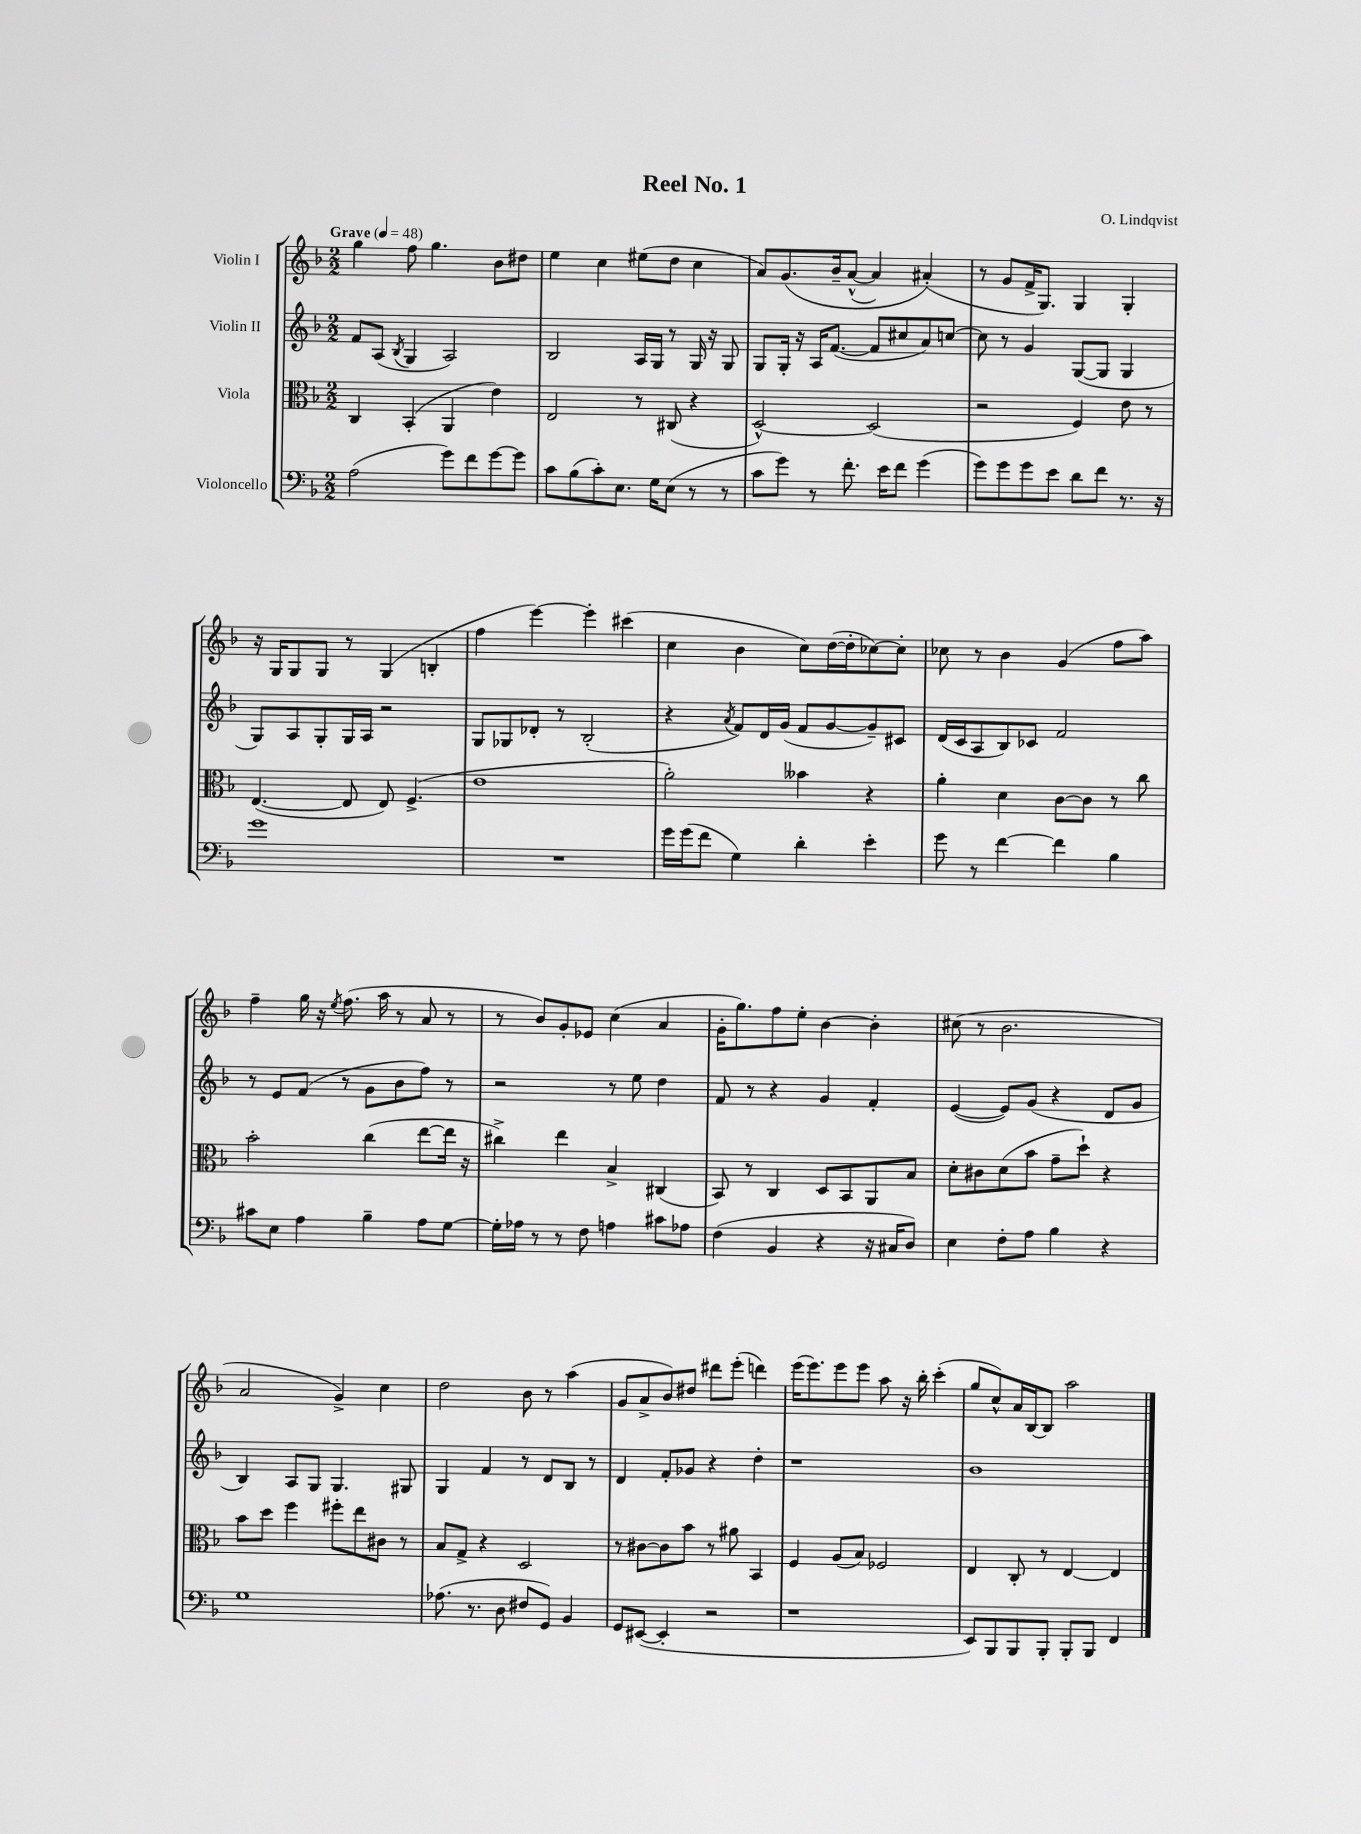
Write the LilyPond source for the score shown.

\header { title = "Reel No. 1" composer = "O. Lindqvist" }
<<
\new StaffGroup <<
\new Staff = "s0" \with { instrumentName = "Violin I" } {
    \clef treble \key f \major \numericTimeSignature \time 2/2 \tempo "Grave" 4 = 48
    g''4 f''8 g''4. bes'8 dis''8 |
    e''4 c''4 eis''8( d''8 c''4 |
    a'8) g'8.\( bes'16-- a'8~-^( a'4) ais'4-.(\) |
    r8 g'8 f'16-> g8.) g4 g4-. |
    r16 g16 g8 g8 r8 g4( b4-. |
    f''4 e'''4~) e'''4-. cis'''4( |
    c''4 bes'4 c''8) d''16~( d''16-. ces''8~) ces''8-. |
    ces''8 r8 bes'4 g'4( f''8 a''8) |
    f''4-- g''16 r16 \acciaccatura { e''8 } f''8.( a''16 r8 a'8 r8 |
    r8 bes'8) g'8-. ees'8 c''4( a'4 |
    g'16-. g''8.) f''8 e''8-. bes'4~ bes'4-. |
    cis''8( r8 bes'2. |
    a'2 g'4->) c''4 |
    d''2 bes'8 r8 a''4( |
    g'8 a'8-> bes'8) dis''8 dis'''8 e'''8-.( d'''4) |
    e'''16( e'''8.) e'''8 e'''8 a''8 r16 bes''16-. c'''4-.( |
    g''8 c''8-^) a'16 bes16~ bes8 a''2 \bar "|." |
}
\new Staff = "s1" \with { instrumentName = "Violin II" } {
    \clef treble \key f \major \numericTimeSignature \time 2/2
    f'8 a8( \acciaccatura { bes8 } g4 a2) |
    bes2 a16 g16 r8 g16 r16 g8 |
    g8 g16-. r16 a16 f'8.~( f'8 cis''8 a'8) c''8~ |
    c''8 r8 g'4 g8~( g8 g4 |
    g8) a8 g8-. g16 a16 r2 |
    g8 ges8 des'8-. r8 bes2-.( |
    r4 \acciaccatura { a'8 } f'8) d'16 g'16( f'8 g'8~ g'8--) cis'8 |
    d'16( c'16 a8 bes8) ces'8 f'2 |
    r8 e'8 f'8( r8 g'8 bes'8 f''8) r8 |
    r2 r8 e''8 d''4 |
    f'8 r8 r4 g'4 f'4-. |
    e'4~( e'8) g'8( r4 d'8 g'8 |
    bes4) a8 g8 g4. gis8 |
    g4 f'4 r8 d'8 bes8 r8 |
    d'4 f'8-. ges'8 r4 d''4-. |
    r1 |
    bes'1 \bar "|." |
}
\new Staff = "s2" \with { instrumentName = "Viola" } {
    \clef alto \key f \major \numericTimeSignature \time 2/2
    c4 bes,4-.( a,4 e'4) |
    e2 r8 cis8( r4 |
    d2~-^) d2( |
    r2 f4) e'8 r8 |
    e4.~( e8 e8) f4.->( |
    e'1 |
    a'2-.) beses'4 r4 |
    a'4-. d'4 c'8~ c'8 r8 c''8 |
    bes'2-. c''4( e''8~ e''16 r16 |
    cis''4->) e''4 bes4-> cis4( |
    bes,8) r8 c4 d8 bes,8 a,8 bes8 |
    d'8-. cis'8 d'8( bes'8 g'8-- d''8-!) r4 |
    bes'8 d''8 f''4 fis''8-. e''8 cis'8 r8 |
    bes8 g8-> r4 d2 |
    r8 cis'8~ cis'8 bes'8 r8 ais'8 bes,4 |
    f4 a8( bes8) fes2 |
    e4 c8-. r8 e4~ e4 \bar "|." |
}
\new Staff = "s3" \with { instrumentName = "Violoncello" } {
    \clef bass \key f \major \numericTimeSignature \time 2/2
    a2( g'8) f'8 g'8~ g'8 |
    c'8 bes8( c'8-.) e8. g16 e8( r8 r8 |
    c'8 g'8) r8 f'8.-. e'16 f'8 g'4( |
    g'8) g'8 g'8 e'8 d'8 f'8 r8. r16 |
    g'1 |
    R1 |
    g'16 g'16( f'8 g4) d'4-. e'4-. |
    g'8 r8 f'4~ f'4 bes4 |
    cis'8 e8 a4 bes4-- a8 g8~ |
    g16-. aes16 r8 r8 f8 a4 cis'8 aes8 |
    f4( bes,4 r4 r16 cis16 d8) |
    e4 f8-. a8 bes4 r4 |
    g1 |
    aes8.( r8. d8 fis8 g,8) bes,4 |
    g,8 eis,8~( eis,4-. r2 |
    r1 |
    e,8) bes,,8 bes,,8 bes,,8-. bes,,8-. bes,,8 f,4 \bar "|." |
}
>>
>>
\layout { \context { \Score \remove "Bar_number_engraver" } }
